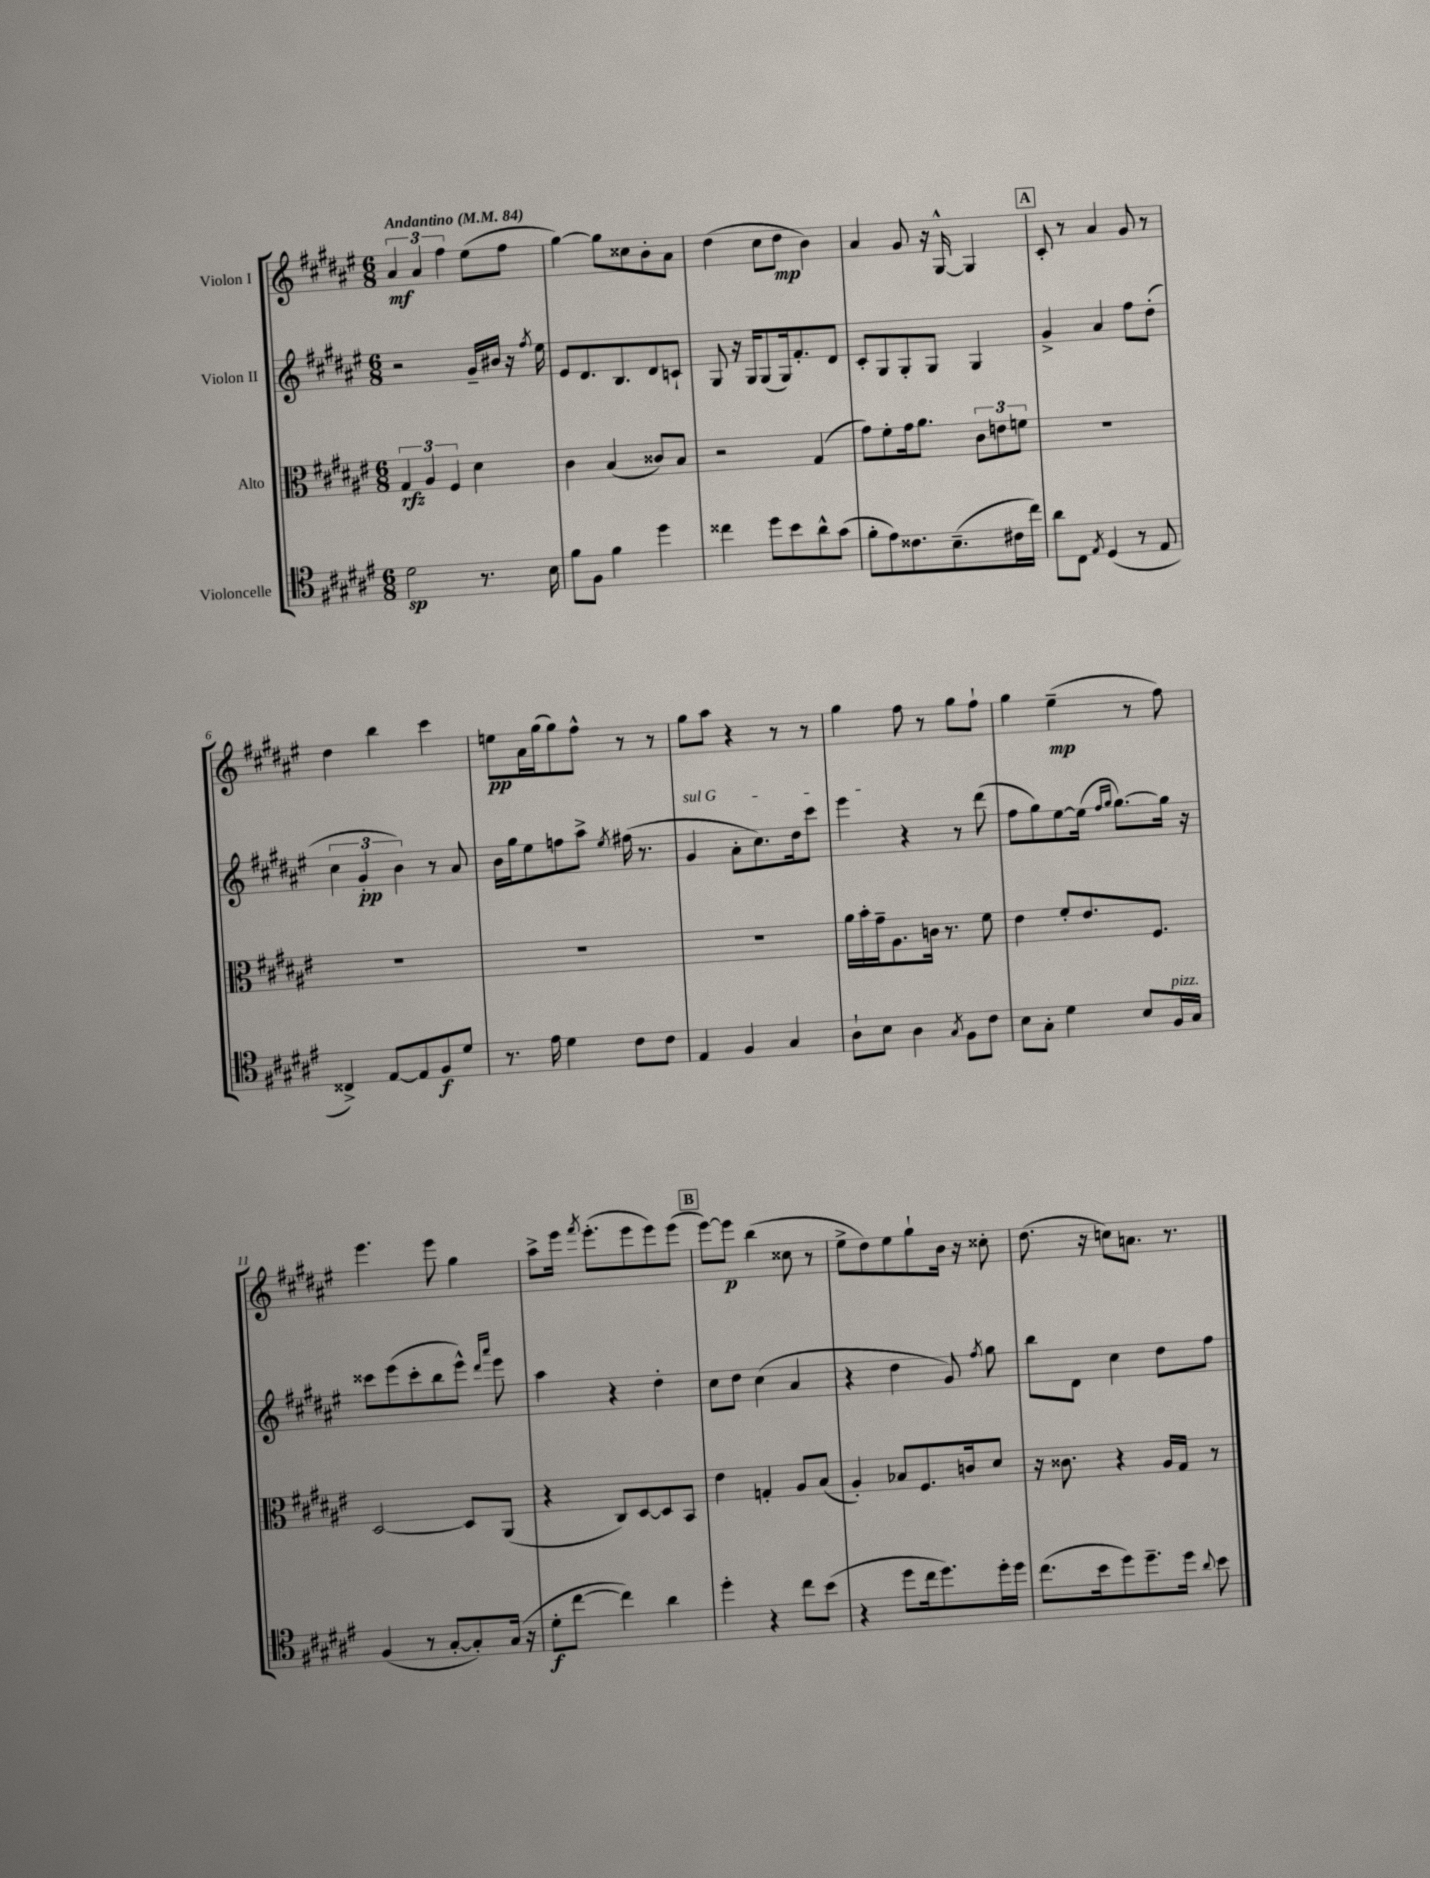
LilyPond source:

<<
\new StaffGroup <<
\new Staff = "s0" \with { instrumentName = "Violon I" } {
    \clef treble \key fis \major \numericTimeSignature \time 6/8 \tempo "Andantino" 4 = 84
    \autoBeamOff \tuplet 3/2 { ais'4\mf ais'4 fis''4 } eis''8[( fis''8] |
    gis''4~) gis''8[ cisis''8 b'8-. ais'8] |
    dis''4( cis''8[ dis''8]\mp b'4) |
    ais'4 gis'8 r16 gis16~-^ gis4 |
    \mark \markup { \box "A" } cis'8-. r8 ais'4 gis'8 r8 |
    dis''4 b''4 cis'''4 |
    e''8[\pp ais'16 gis''16( gis''8) fis''8]-^ r8 r8 |
    gis''8[ ais''8] r4 r8 r8 |
    gis''4 fis''8 r8 gis''8[ fis''8]-! |
    gis''4 eis''4--\mp( r8 fis''8) |
    eis'''4. eis'''8 gis''4 |
    ais''8[-> eis'''16] \acciaccatura { fis'''8 } eis'''8.[-.( eis'''8 eis'''8) eis'''8]( |
    \mark \markup { \box "B" } eis'''8[~) eis'''8]\p b''4( cisis''8 r8 |
    eis''8[-> dis''8) eis''8 gis''8-! b'16] r16 cisis''8-. |
    dis''8.( r16 c''8[) a'8.] r8. \bar "|." |
}
\new Staff = "s1" \with { instrumentName = "Violon II" } {
    \clef treble \key fis \major \numericTimeSignature \time 6/8
    \autoBeamOff r2 gis'16[-- bis'16] r16 \acciaccatura { fis''8 } eis''16 |
    eis'8[ dis'8. b8. dis'8 c'8]-! |
    gis8 r16 gis16[ gis8( gis16) fis'8.-. dis'8] |
    cis'8[-. gis8 gis8-. gis8] gis4 |
    \mark \markup { \box "A" } gis'4-> ais'4 fis''8[ dis''8]-.( |
    \tuplet 3/2 { cis''4 gis'4-.\pp b'4) } r8 ais'8 |
    b'16[ gis''16 eis''8 f''8 ais''8]-> \acciaccatura { eis''8 } fis''16( r8. |
    \once \override TextSpanner.bound-details.left.text = \markup { \italic "sul G" } gis'4\startTextSpan ais'8[-. cis''8.) dis''16 cis'''8] |
    eis'''4\stopTextSpan r4 r8 dis'''8( |
    fis''8[ gis''8) eis''8~ eis''16]( \grace { fis''16[ gis''16] } gis''8.[~) gis''16] r16 |
    cisis'''8[ eis'''8( cisis'''8-. b''8 eis'''8]-^) \grace { dis'''16[ ais'''16] } eis'''8 |
    ais''4 r4 dis''4-. |
    \mark \markup { \box "B" } cis''8[ dis''8] cis''4( ais'4 |
    r4 dis''4 gis'8) \acciaccatura { fis''8 } gis''8 |
    b''8[ dis'8] cis''4 dis''8[ fis''8] \bar "|." |
}
\new Staff = "s2" \with { instrumentName = "Alto" } {
    \clef alto \key fis \major \numericTimeSignature \time 6/8
    \autoBeamOff \tuplet 3/2 { gis4\rfz ais4 fis4 } dis'4 |
    cis'4 b4( cisis'8[) b8] |
    r2 gis4( |
    gis'8[) fis'8-. gis'16 ais'8.] \tuplet 3/2 { cis'8[ e'8 f'8] } |
    \mark \markup { \box "A" } R2. |
    R2. |
    R2. |
    R2. |
    ais'16[ b'16-. gis'16-- ais8. c'16] r8. fis'8 |
    eis'4 fis'8[-. eis'8. fis8.] |
    dis2~ dis8[ ais,8]( |
    r4 cis8[) dis8~ dis8 b,8] |
    \mark \markup { \box "B" } eis'4 g4-. ais8[ b8]( |
    ais4-.) bes8[ fis8. c'16 dis'8] |
    r16 cisis'8. r4 ais16[ gis16] r8 \bar "|." |
}
\new Staff = "s3" \with { instrumentName = "Violoncelle" } {
    \clef tenor \key fis \major \numericTimeSignature \time 6/8
    \autoBeamOff dis'2\sp r8. b16 |
    fis'8[ fis8] fis'4 dis''4 |
    cisis''4 dis''8[ b'8 ais'8-^ gis'8]( |
    fis'8[-. eis'8) cisis'8. b8.--( cis'16 cis''16]) |
    \mark \markup { \box "A" } ais'8[ cis8] \acciaccatura { eis8 } dis4( r8 eis8 |
    cisis4->) eis8[~ eis8 fis8\f dis'8] |
    r8. eis'16 dis'4 cis'8[ cis'8] |
    eis4 fis4 gis4 |
    ais8[-! b8] ais4 \acciaccatura { gis8 } fis8[ cis'8] |
    b8[ gis8]-. dis'4 b8[ fis16^\markup { \italic "pizz." } gis16] |
    fis4( r8 gis8[~-. gis8-.) gis16]( r16 |
    dis'8[-.\f cis''8]~ cis''4) ais'4 |
    \mark \markup { \box "B" } dis''4-. r4 cis''8[ b'8]( |
    r4 dis''8[ cis''16 dis''8.) dis''16-. dis''16] |
    cis''8.[( b'16 dis''8) dis''8.-- dis''16] \appoggiatura { ais'8 } b'8 \bar "|." |
}
>>
>>
